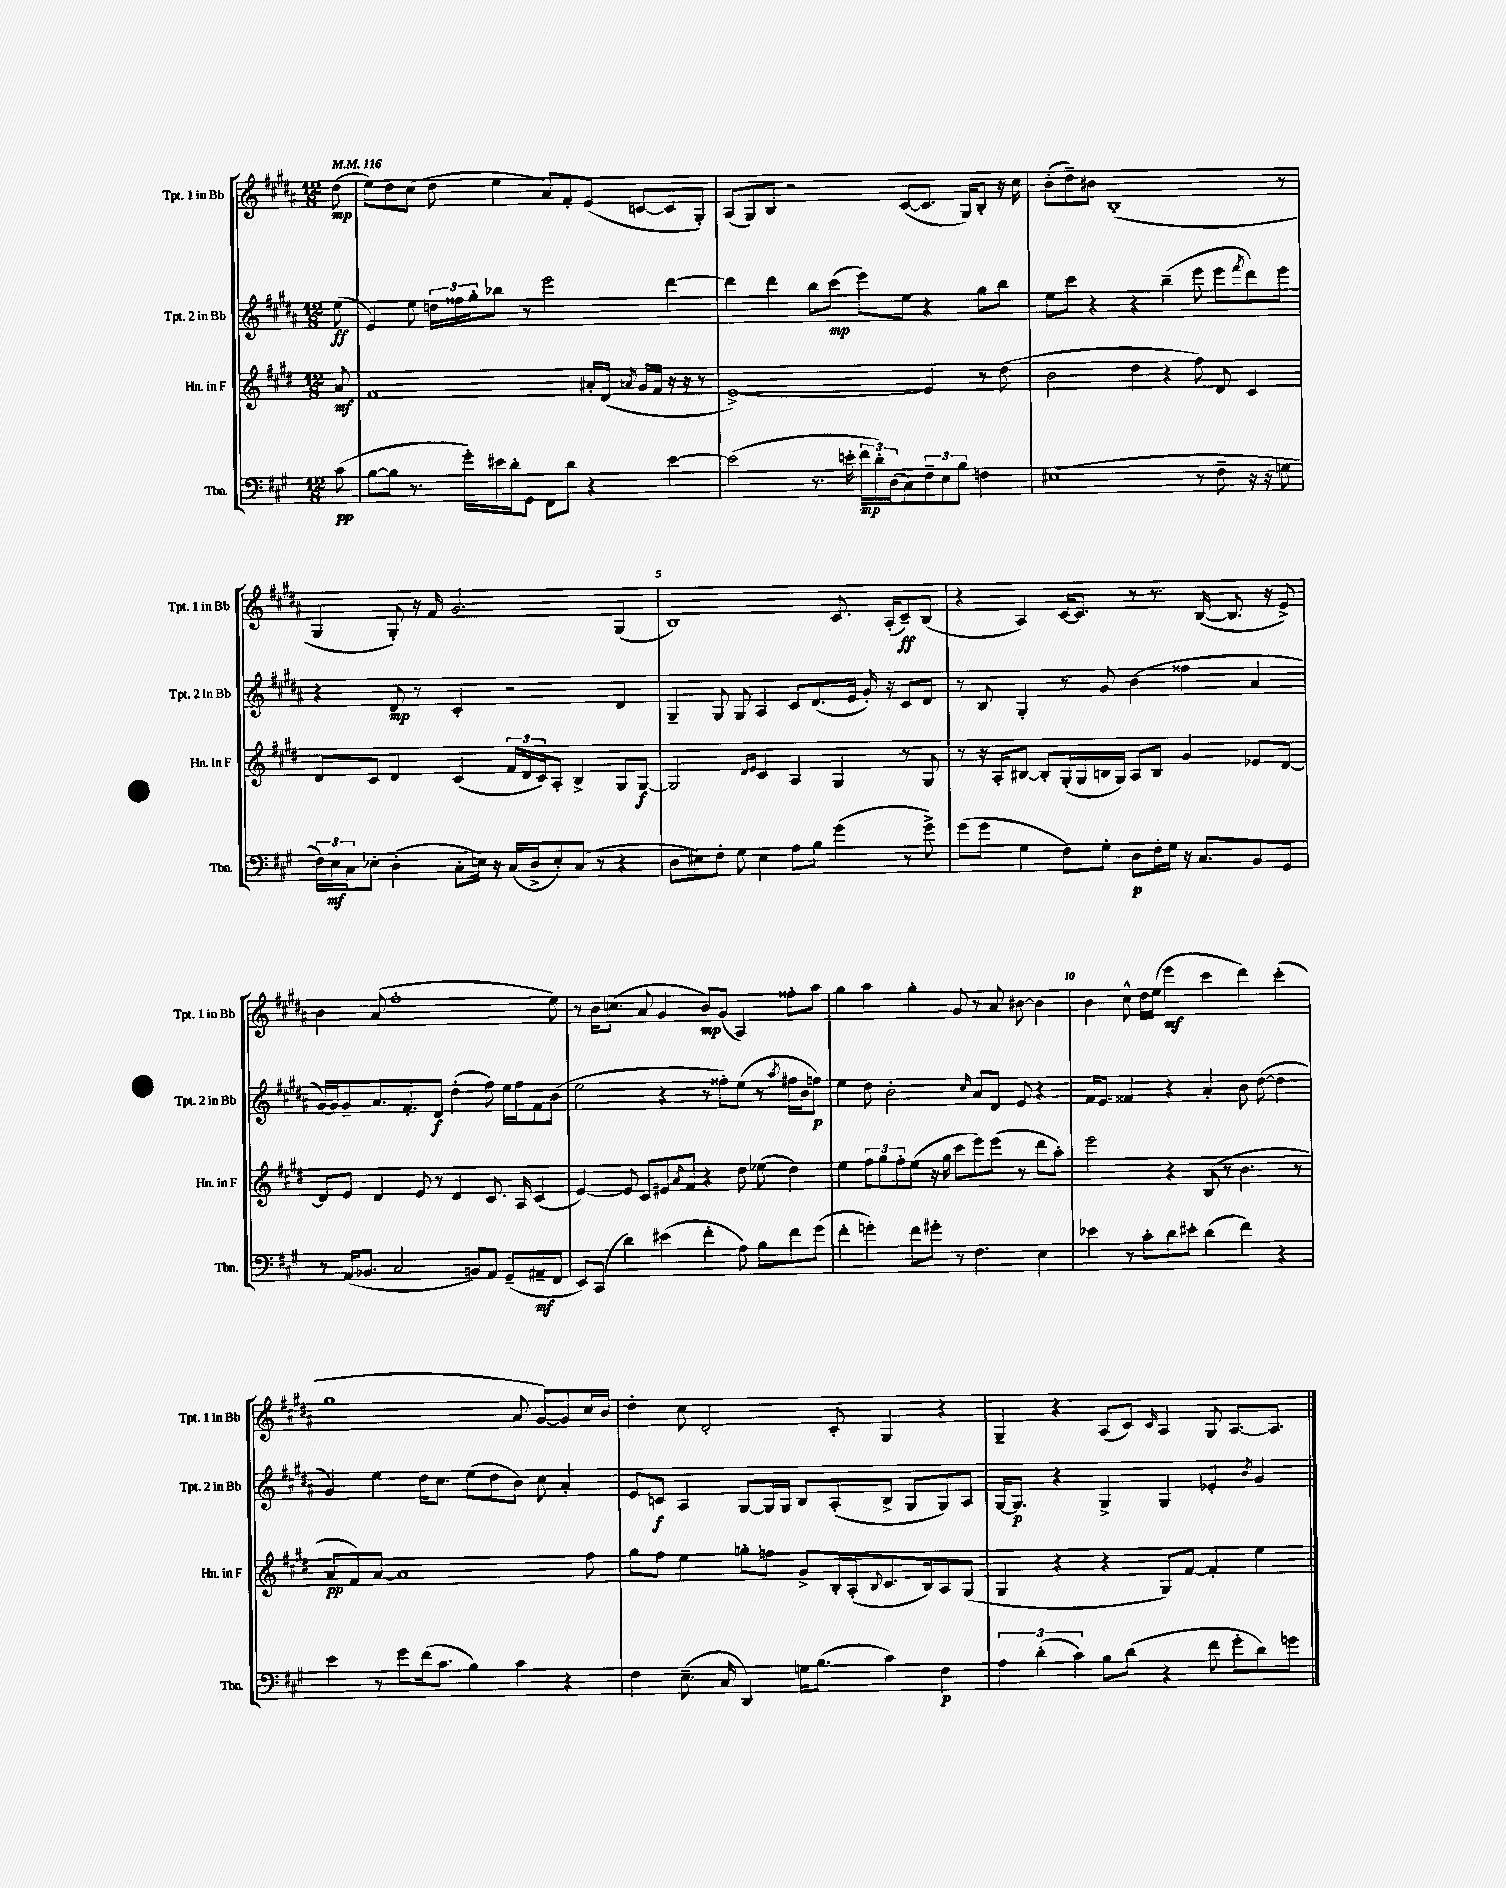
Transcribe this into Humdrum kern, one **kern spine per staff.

**kern	**kern	**kern	**kern
*staff4	*staff3	*staff2	*staff1
*clefF4	*clefG2	*clefG2	*clefG2
*k[f#c#g#]	*k[f#c#g#d#]	*k[f#c#g#d#a#]	*k[f#c#g#d#a#]
*M12/8	*M12/8	*M12/8	*M12/8
*MM116	*MM116	*MM116	*MM116
(8c#	8a	(8ee	(8dd#
=	=	=	=
[8B	1f#	4e)	8ee)
8B]	.	.	8dd#
8.r	.	8ee	(8cc#
.	.	24dd	8dd#
.	.	24ff##	.
16g#')	.	.	.
.	.	24gg#'	.
16e#	.	8bb-	4ee
16d'	.	.	.
8GG#	.	8r	.
8FF#	.	2eee	8a#)
8d	.	.	8f#'
4r	16a#'	.	(8e
.	(16d#	.	.
.	8qa	.	.
.	16g#	.	[8c
.	16f#	.	.
[4e#	16r	[4ddd#	8c]
.	16r	.	.
.	8r	.	8G#')
=	=	=	=
(2e#]	[1e^)	4ddd#]	(8A#
.	.	.	8G#)
.	.	4ddd#	8B
.	.	.	2r
8.r	.	8bb	.
.	.	(8ccc#	.
16e'	.	.	.
24f#	.	8eee)	.
24d')	.	.	.
(24D	.	.	.
8C#)	.	8ee	([8c#
12F#~	4e]	4r	8.c#]
12E	.	.	.
12B	.	.	.
.	.	.	16G#)
4F	8r	8gg#	8B'
.	(8dd#	8bb	16r
.	.	.	16cc#
=	=	=	=
(1E#	2b	8ee	(8b'
.	.	8ccc#	8dd#~)
.	.	4r	8b#
.	.	.	(1B'
.	4dd#	4r	.
.	4r	(4bb~	.
8r	8ff#)	8eee	.
8F#~	8d#	8eee	.
.	.	8qfff#	.
16r	4c#	8ddd#)	.
16r	.	.	.
8G	.	8eee	8r
=	=	=	=
24F#)	8d#	4r	4G#
24E	.	.	.
24C#	.	.	.
8E-'	8c#	.	.
(4D'	4d#	8d#	8G#')
.	.	8r	16r
.	.	.	16f#
8C#'	(4c#	4c#'	2.g#
16E)	.	.	.
16r	.	.	.
(16C#	24f#	2r	.
.	24d#	.	.
16D^	.	.	.
.	24c#)	.	.
8E')	8A'	.	.
(8C#	4B^	.	.
8r	.	.	.
4r	8G#	4d#	(4G#
.	[8G#	.	.
=	=	=	=
8D	2G#]	4G#~	1B)
8E#)	.	.	.
8F#'	.	8G#	.
8G#	.	8G#	.
.	16qqd#	.	.
.	16qqe	.	.
4E#	4c#	4A#	.
8A	4A	8c#	.
8B	.	(8.d#	.
(4g#	4G#	.	8.c#
.	.	16e	.
.	.	16g#')	.
.	.	16r	(16A#'
8r	8r	8c#	8c#~)
8g#^)	8G#	8d#	(8B
=	=	=	=
(8g#	8r	8r	4r
8g#	16r	8B	.
.	16A'	.	.
4G#	[8B#	4G#'	4A#)
.	8B#']	.	.
8F#)	(16G#'	8r	[16c#
.	16G#	.	8.c#]
8G#'	16B	8g#	.
.	16G#)	.	.
8D	8A	(4b	8r
16F#'	8B	.	8.r
16G#	.	.	.
16r	4g#	4ff##	.
8.C#	.	.	([16B
.	.	.	8.B]
8BB	8e-	4a#	.
.	.	.	16r
8GG#	[8d#	.	8e^)
=	=	=	=
8r	8d#]	[16g#)	4b
.	.	16g#]	.
(16AA	8e	8g#~	.
8.BB-	.	.	.
.	4d#	8.a#	(8a#
2C#	.	.	1ff#'
.	.	8.f#'	.
.	8e	.	.
.	8r	8d#	.
.	4d#	(4dd#'	.
8BB)	.	.	.
8AA	8.c#	8ff#)	.
(8GG#~	.	16ee	.
.	16A	16ff#	.
8AA#~	(4c#	8f#	.
8FF#	.	(8b	8ee)
=	=	=	=
8EE)	[4e)	2ee	8r
(8CC#	.	.	16b
.	.	.	(8.cc
4d)	8e]	.	.
.	8c#	.	8a#
(4e#	8e#	4r	4g#
.	8qa	.	.
.	8f#	.	.
4f#'	4r	8r	8b)
.	.	8ff##')	(8g#
8A)	8dd#	(8ee	4A#)
8B	(8ee-	8r	.
.	.	8qaa#	.
8f#	4dd#)	16ff#	8ff##'
.	.	16b	.
(8g#	.	8ff)	8aa#
=	=	=	=
4f#'	4ee	4ee	4gg#
4g')	12ff#	8dd#	4aa#
.	12gg#	.	.
.	.	2b'	.
.	12ff#'	.	.
8f#	(8ee	.	4gg#'
8g#'	16r	.	.
.	16gg#	.	.
8r	8ccc#	.	8g#
.	.	16qqcc#	.
4.F#	8eee)	8a#	8r
.	(8eee	8d#	8a#
.	8r	8e	[8b#
4E	8ddd#	4r	4b#]
.	8aa')	.	.
=	=	=	=
4e-	2eee	16f#	4b
.	.	8.e	.
8r	.	4f##	8cc#^^
8c#'	.	.	16dd#
.	.	.	(16ee
8d	4r	4r	4eee
8e#'	.	.	.
(4d	(8B	4a#'	4ccc#
.	8r	.	.
4f#)	4.b	8b	4ddd#)
.	.	([8dd#	.
4r	.	4dd#]	(4ccc#'
.	8r	.	.
=	=	=	=
4e	8a	4g#)	1gg#
.	8f#)	.	.
8r	[8a	4ee	.
8g#	1a]	.	.
(16f#	.	16dd#	.
8.c#	.	8.cc#	.
4B)	.	(8ee	.
.	.	8dd#	.
4c#	.	8b)	8a#
.	.	8cc#	[8g#)
4r	.	4a#'	8g#]
.	8ff#	.	16cc#
.	.	.	16b
=	=	=	=
4F#	8gg#	8e	4dd#'
.	8ff#	8c	.
(8.E~	4ee	4A#	8cc#
.	.	.	2d#'
16C#	.	.	.
4DD)	8gg'	[8G#	.
.	8ff	16G#]	.
.	.	16G#	.
16G	8g#^	8B	.
(8.B	.	.	.
.	16B'	(8A#'	8c#'
.	(16A'	.	.
.	8qqB	.	.
4c#)	8.c#	8B^	4G#
.	.	8G#	.
.	16B)	.	.
4F#	8A	8G#)	4r
.	(8G#	8A#	.
=	=	=	=
6A	4G#	[16G#	4G#~
.	.	8.G#]	.
(6d'	.	.	.
.	4r	4r	4r
6c#)	.	.	.
8B	4r	4G#^	(8A#
(8d	.	.	8c#)
.	.	.	16qqc#
4r	8G#)	4G#	4A#
.	[8f#	.	.
8f#	4f#']	4e-'	8G#
8g#'	.	.	[8.A#
.	.	8qb	.
8d)	4ee	4g#	.
.	.	.	8.A#]
8g	.	.	.
==	==	==	==
*-	*-	*-	*-
